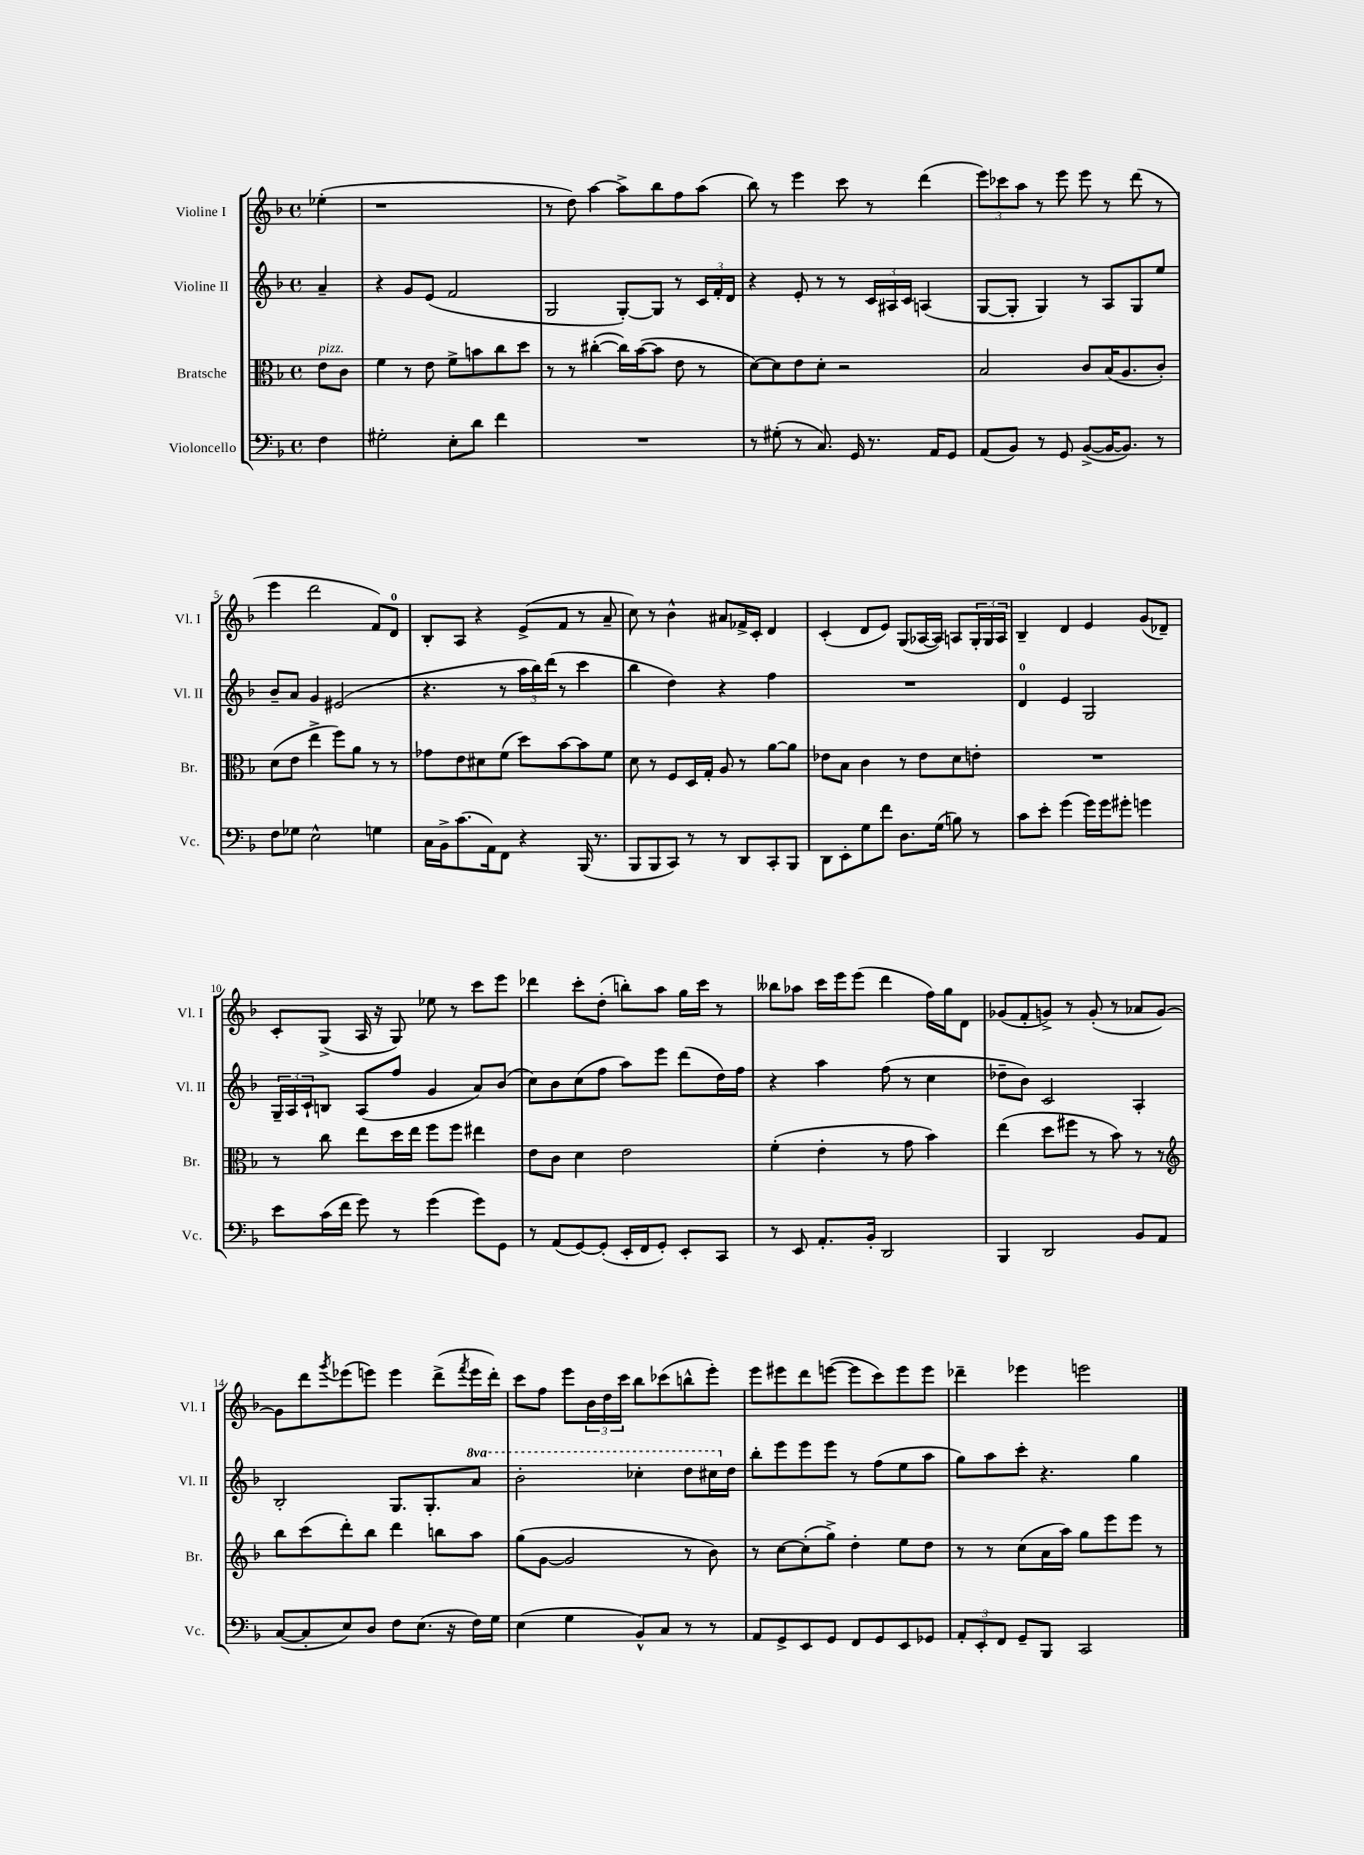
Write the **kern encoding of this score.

**kern	**kern	**kern	**kern
*part4	*part3	*part2	*part1
*staff4	*staff3	*staff2	*staff1
*I"Violoncello	*I"Bratsche	*I"Violine II	*I"Violine I
*I'Vc.	*I'Br.	*I'Vl. II	*I'Vl. I
*clefF4	*clefC3	*clefG2	*clefG2
*k[b-]	*k[b-]	*k[b-]	*k[b-]
*M4/4	*M4/4	*M4/4	*M4/4
*met(c)	*met(c)	*met(c)	*met(c)
=	=	=	=
!	!LO:TX:a:i:t=pizz.	!	!
4F\	8e\L	4a~/	(4ee-X'\
.	8c\J	.	.
=1	=1	=1	=1
2G#X'\	4f\	4r	1r
.	8r	8g/L	.
.	8e\	(8e/J	.
8E'\L	8f^\L	2f/	.
8d\J	8bn\	.	.
4f\	8cc\	.	.
.	8dd\J	.	.
=2	=2	=2	=2
1r	8r	2G/	8r
.	8r	.	8dd\)
.	([4cc#X'\	.	[4aa\
.	16cc#\LL])	[8G'/L)	8aa^\L]
.	([16b-\J	.	.
.	8b-\J]	8G/J]	8bb-\
.	8e\	8r	8ff\
.	8r	24c/LL	(8aa\J
.	.	24f'/	.
.	.	24d/JJ	.
=3	=3	=3	=3
8r	[8d\L)	4r	8bb-\)
(8G#X'\	8d\]	.	8r
8r	8e\	8e'/	4eee\
8.C/)	8d'\J	8r	.
.	2r	8r	8ccc\
16GG/	.	.	.
8.r	.	24c/LL	8r
.	.	24A#X/	.
.	.	24c/JJ	.
.	.	(4An/	(4ddd\
16AA/KL	.	.	.
8GG/J	.	.	.
=4	=4	=4	=4
(8AA/L	2B-/	[8G/L	12eee\L)
.	.	.	12ccc-X\
8BB-/J)	.	8G'/J]	.
.	.	.	12aa\J
8r	.	4G/)	8r
8GG/	.	.	8eee\
([8BB-^/L	8c/L	8r	8eee\
16BB-/K_	(16B-/K	8A/L	8r
8.BB-/J])	8.A/	.	.
.	.	8G/	(8ddd\
8r	8c'/J)	8ee/J	8r
!!LO:LB:g=z
=5	=5	=5	=5
8F\L	(8d\L	8b-~/L	4eee\
8G-X\J	8e\J	8a/J	.
2E^^\	4ee^\	4g/	2ddd\
.	8ff\L)	(2e#X/	.
.	8a\J	.	.
4Gn\	8r	.	8f/L)
.	8r	.	8d/J
=6	=6	=6	=6
16C\LL	8g-X\L	4.r	8B-'/L
16BB-^\J	.	.	.
(8.c\	8e\	.	8A/J
.	8d#X\	.	4r
16AA\k)	.	.	.
8FF\J	(8f\J	8r	.
4r	8dd\L)	24aa\LL	(8e^/L
.	.	24bb-\)	.
.	.	(24ddd\JJ	.
.	[8b-\	8r	8f/J
(16BBB-/	8b-\]	4ccc\	8r
8.r	.	.	.
.	8f\J	.	8a~/
=7	=7	=7	=7
8BBB-/L	8d\	4bb-\	8cc\)
8BBB-/	8r	.	8r
8CC/J)	8F/L	4dd\)	4b-^^\
8r	16D/L	.	.
.	16G'/JJ	.	.
8r	8A/	4r	8a#X/L
8DD/L	8r	.	16f-X^/L
.	.	.	16c'/JJ
8CC'/	[8a\L	4ff\	4d/
8BBB-/J	8a\J]	.	.
=8	=8	=8	=8
8DD\L	8e-X\L	1r	(4c'/
8EE'\	8B-\J	.	.
8G\	4c\	.	8d/L
8f\J	.	.	8e/J)
8.D\L	8r	.	(8G/L
.	8e-\L	.	[16A-X/L
(16G\Jk	.	.	16A-/JJ])
8Bn\)	8d\	.	8An/L
8r	8en'\J	.	24G'/L
.	.	.	24G/
.	.	.	24A/JJ
=9	=9	=9	=9
8c\L	1r	4d/	4B-~/
8e'\J	.	.	.
(4g\	.	4e/	4d/
16g\LL)	.	2G/	4e/
16g\J	.	.	.
8g#X'\J	.	.	.
4gn\	.	.	(8g/L
.	.	.	8d-X~/J)
!!LO:LB:g=z
=10	=10	=10	=10
8e\L	8r	24G~/LL	8c'/L
.	.	24A/	.
.	.	24c`/J	.
(16c\L	8cc\	8Bn/J	(8G^/J
16f\JJ	.	.	.
8g\)	8ee\L	(8A/L	16A/
.	.	.	16r
8r	16dd\L	8ff/J	8G/)
.	16ee\JJ	.	.
(4g\	8ff\L	4g/	8ee-X\
.	8ff\J	.	8r
8g\L)	4ee#X\	8a/L)	8ccc\L
8GG\J	.	(8b-/J	8eee\J
=11	=11	=11	=11
8r	8e\L	8cc\L)	4ddd-X\
(8AA/L	8c\J	8b-\	.
[8GG/)	4d\	(8cc\	8ccc'\L
(8GG'/J]	.	8ff\J	(8dd'\J
16EE'/LL	2e\	8aa\L)	8bbn'\L)
16FF/J	.	.	.
8GG'/J)	.	8eee\J	8aa\J
8EE'/L	.	(8ddd\L	16gg\LL
.	.	.	16ccc\JJ
8CC/J	.	16dd\L)	8r
.	.	16ff\JJ	.
=12	=12	=12	=12
8r	(4f'\	4r	8bb--X\L
8EE/	.	.	8aa-X\J
8.AA'/L	4e'\	4aa\	16ccc\LL
.	.	.	16eee\J
.	.	.	(8eee\J
16BB-'/Jk	.	.	.
2DD/	8r	(8ff\	4ddd\
.	8g\	8r	.
.	4b-\)	4cc\	16ff\LL)
.	.	.	16gg\J
.	.	.	8d\J
=13	=13	=13	=13
4BBB-/	(4ee\	8dd-X~\L	(8g-X/L
.	.	8b-\J)	8f'/
2DD/	8dd\L	2c/	8gn^/J)
.	8ff#X\J	.	8r
.	8r	.	(8g'/
.	8b-\)	.	8r
8BB-/L	8r	4A'/	8a-X/L
8AA/J	8r	.	[8g/J)
!!LO:LB:g=z
=14	=14	=14	=14
*	*clefG2	*	*
([8C/L	8bb-\L	2B-'/	8g\L]
8C'/]	(8ccc\	.	8ddd\
.	.	.	8qggg/
8E/)	8ddd'\)	.	(8eee-X\
8D/J	8bb-\J	.	8eeen\J)
8F\L	4ddd\	8.G/L	4eee\
(8.E\J	.	.	.
.	.	8.G'/	.
.	8bbn\L	.	(8ddd^\L
16r	.	.	.
.	.	.	8qfff/
*	*	*8va	*
16F\LL)	8aa\J	8aa/J	16eee\L
16G\JJ	.	.	16ddd'\JJ)
=15	=15	=15	=15
(4E\	(8gg\L	2bb-'\	8ccc\L
.	[8g\J	.	8ff\J
4G\	2g/]	.	8eee\L
.	.	.	24b-\L
.	.	.	24dd\
.	.	.	24ccc\JJ
8BB-^^/L)	.	4ccc-X'\	8bb-\L
8C/J	.	.	(8ccc-X\
8r	8r	8ddd\L	8bbn^^\
8r	8b-\)	16ccc#X\L	8eee'\J)
*	*	*X8va	*
.	.	16dd\JJ	.
=16	=16	=16	=16
8AA/L	8r	8bb-'\L	8eee\L
8GG^/	[8cc\L	8eee\	8eee#X\
8EE/	(8cc'\]	8eee\	8ddd\
8GG/J	8gg^\J)	8eee\J	([8eeen\J
8FF/L	4dd'\	8r	8eee\L]
8GG/	.	(8ff\L	8ccc\)
8EE/	8ee\L	8ee\	8eee\
8GG-X/J	8dd\J	8aa\J	8eee\J
=17	=17	=17	=17
12AA'/L	8r	8gg\L)	4ddd-X~\
12EE'/	.	.	.
.	8r	8aa\	.
12FF/J	.	.	.
8GG~/L	(8cc\L	8ccc'\J	4eee-X\
8BBB-/J	16a\L	4.r	.
.	16aa\JJ)	.	.
2CC/	8gg\L	.	2eeen\
.	8eee\	.	.
.	8eee\J	4gg\	.
.	8r	.	.
==	==	==	==
*-	*-	*-	*-
